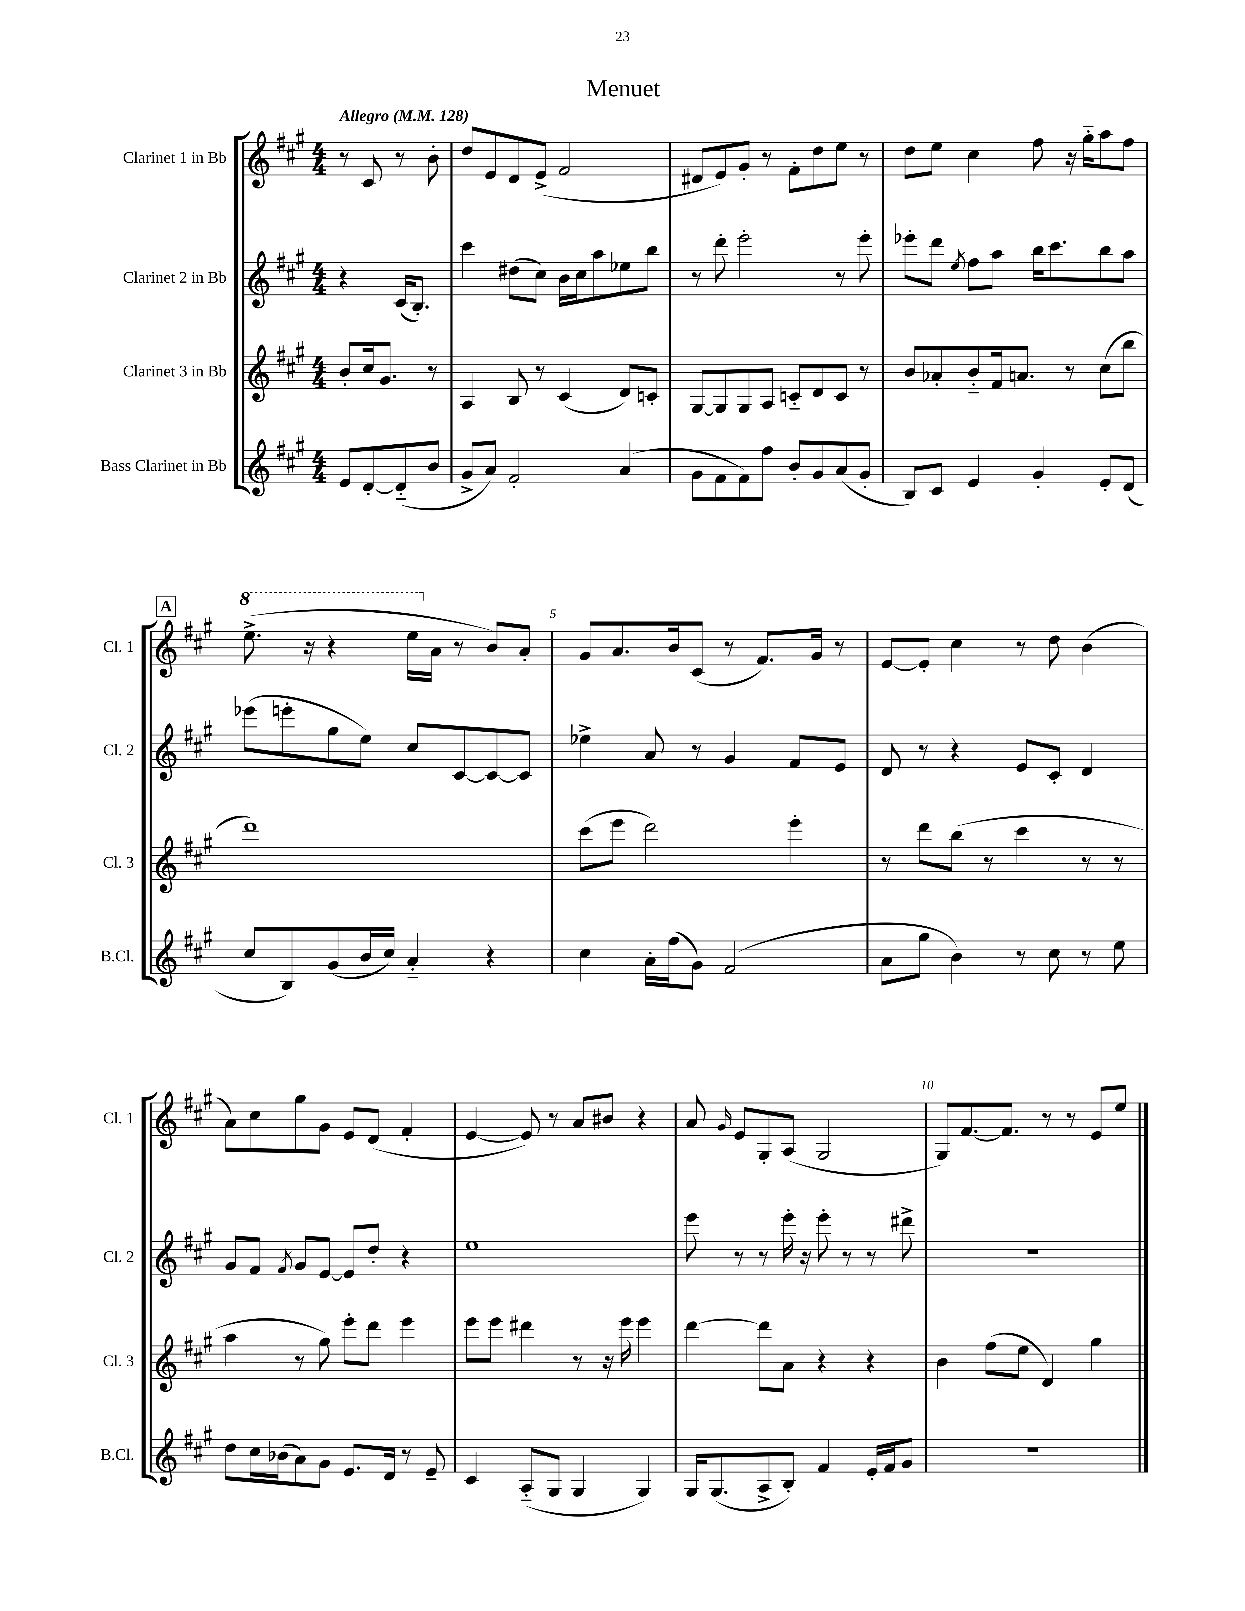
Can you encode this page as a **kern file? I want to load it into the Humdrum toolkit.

**kern	**kern	**kern	**kern
*part4	*part3	*part2	*part1
*staff4	*staff3	*staff2	*staff1
*I"Bass Clarinet in Bb	*I"Clarinet 3 in Bb	*I"Clarinet 2 in Bb	*I"Clarinet 1 in Bb
*I'B.Cl.	*I'Cl. 3	*I'Cl. 2	*I'Cl. 1
*clefG2	*clefG2	*clefG2	*clefG2
*k[f#c#g#]	*k[f#c#g#]	*k[f#c#g#]	*k[f#c#g#]
*M4/4	*M4/4	*M4/4	*M4/4
*MM128	*MM128	*MM128	*MM128
=	=	=	=
!	!	!	!LO:TX:a:B:t=Allegro
8e/L	8b'/L	4r	8r
[8d'/	16cc#/k	.	8c#/
.	8.g#/J	.	.
(8d/]	.	(16c#/KL	8r
.	.	8.B'/J)	.
8b/J	8r	.	8b'\
=1	=1	=1	=1
8g#^/L	4A/	4ccc#\	8dd/L
8a/J)	.	.	8e/
2f#'/	8B/	(8dd#X\L	8d/
.	8r	8cc#\J)	(8e^/J
.	(4c#/	16b\LL	2f#/
.	.	16cc#\J	.
.	.	8aa\	.
(4a/	8d/L)	8ee-X\	.
.	8cn'/J	8bb\J	.
=2	=2	=2	=2
8g#\L	[8G#/L	8r	8d#X/L
8f#\	8G#/]	8ddd'\	8e/)
8f#\)	8G#/	2eee'\	8g#'/J
8ff#\J	8A/J	.	8r
8b'/L	8cn/L	.	8f#'\L
8g#/	8d/	.	8dd\
(8a/	8c/J	8r	8ee\J
8g#'/J	8r	8eee'\	8r
=3	=3	=3	=3
8B/L)	8b/L	8eee-X'\L	8dd\L
8c#/J	8a-X'/	8ddd\J	8ee\J
.	.	8qee/	.
4e/	8b/	8ff#\L	4cc#\
.	16f#/k	8aa\J	.
.	8.an/J	.	.
4g#'/	.	16bb\KL	8ff#\
.	.	8.ccc#\	.
.	8r	.	16r
.	.	.	16gg#\KL
8e'/L	(8cc#\L	8bb\	8aa\
(8d/J	8bb\J	8aa\J	8ff#\J
!!LO:LB:g=z
!!LO:REH:place=s1:t=A
=4	=4	=4	=4
*	*	*	*8va
8cc#/L	1ddd)	(8eee-X\L	(8.eee^\
8B/)	.	8eeen'\	.
.	.	.	16r
(8g#/	.	8gg#\	4r
16b/L	.	8ee\J)	.
16cc#/JJ)	.	.	.
4a/	.	8cc#/L	16eee\LL
*	*	*	*X8va
.	.	.	16a\JJ
.	.	[8c#/	8r
4r	.	8c#/_	8b/L)
.	.	8c#/J]	8a'/J
=5	=5	=5	=5
4cc#\	(8ccc#\L	4ee-X^\	8g#/L
.	8eee\J	.	8.a/
16a'\LL	2ddd\)	8a/	.
(16ff#\J	.	.	16b/k
8g#\J)	.	8r	(8c#/J
(2f#/	.	4g#/	8r
.	.	.	8.f#/L)
.	4eee'\	8f#/L	.
.	.	.	16g#/Jk
.	.	8e/J	8r
=6	=6	=6	=6
8a\L	8r	8d/	[8e/L
8gg#\J	8ddd\L	8r	8e'/J]
4b\)	(8bb\J	4r	4cc#\
.	8r	.	.
8r	4ccc#\	8e/L	8r
8cc#\	.	8c#'/J	8dd\
8r	8r	4d/	(4b\
8ee\	8r	.	.
!!LO:LB:g=z
=7	=7	=7	=7
8dd\L	4aa\	8g#/L	8a\L)
16cc#\L	.	8f#/J	8cc#\
(16b-X\J	.	.	.
.	.	8qf#/	.
8a\)	8r	8g#/L	8gg#\
8g#\J	8gg#\)	[8e/J	8g#\J
8.e/L	8eee'\L	8e/L]	8e/L
.	8ddd\J	8dd'/J	(8d/J
16d/Jk	.	.	.
8r	4eee\	4r	4f#'/
8e~/	.	.	.
=8	=8	=8	=8
4c#/	8eee\L	1ee	[4e/
.	8eee\J	.	.
(8A/L	4ddd#X\	.	8e/])
8G#/J	.	.	8r
4G#/	8r	.	8a/L
.	16r	.	8b#X/J
.	16eee\	.	.
4G#/)	4eee\	.	4r
=9	=9	=9	=9
16G#/KL	[4ddd\	8eee\	8a/
(8.G#/	.	.	.
.	.	.	16qqg#/
.	.	8r	8e/L
8A^/	8ddd\L]	8r	8G#'/
8B'/J)	8a\J	16eee'\	(8A/J
.	.	16r	.
4f#/	4r	8eee'\	2G#/
.	.	8r	.
16e'/LL	4r	8r	.
16f#/J	.	.	.
8g#/J	.	8ddd#X^\	.
=10	=10	=10	=10
1r	4b\	1r	8G#/L)
.	.	.	[8.f#/
.	(8ff#\L	.	.
.	.	.	8.f#/J]
.	8ee\J	.	.
.	4d/)	.	8r
.	.	.	8r
.	4gg#\	.	8e/L
.	.	.	8ee/J
==	==	==	==
*-	*-	*-	*-
